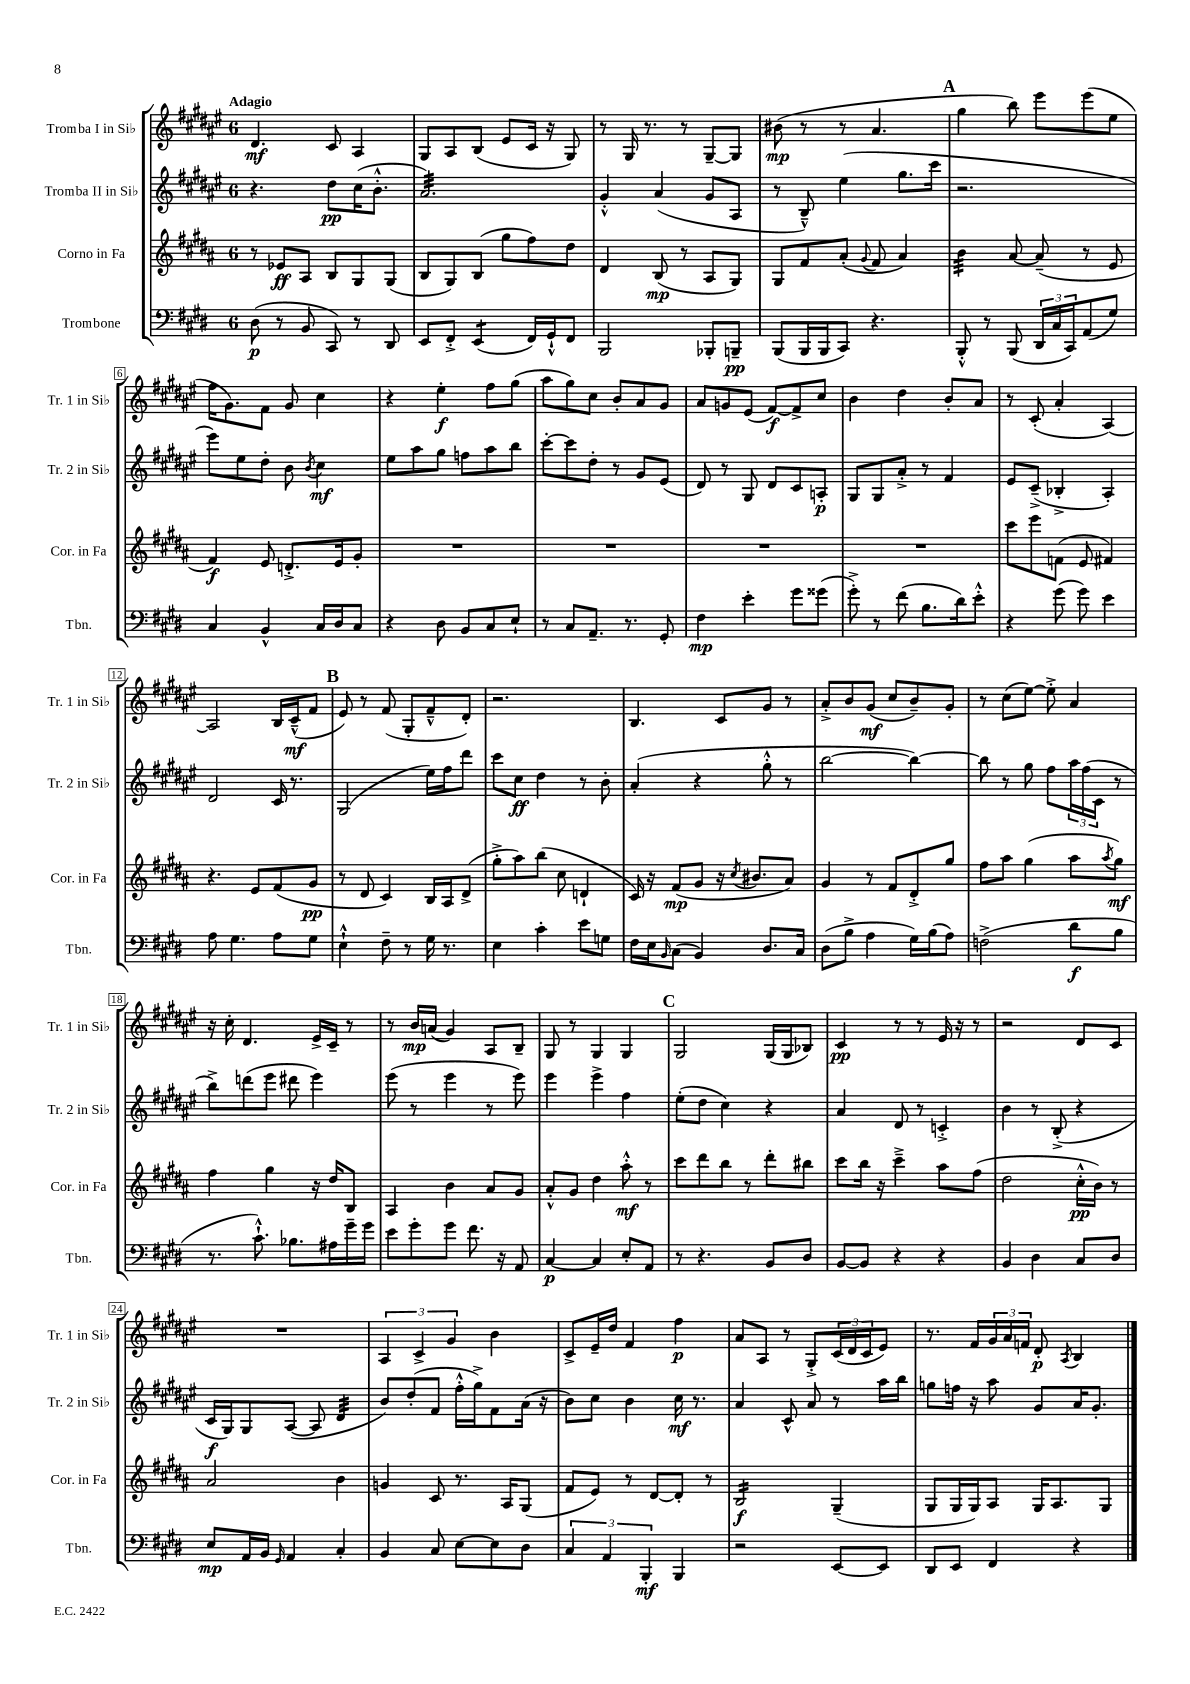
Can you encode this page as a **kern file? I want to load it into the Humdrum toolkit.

**kern	**kern	**kern	**kern
*staff4	*staff3	*staff2	*staff1
*clefF4	*clefG2	*clefG2	*clefG2
*k[f#c#g#d#]	*k[f#c#g#d#a#]	*k[f#c#g#d#a#e#]	*k[f#c#g#d#a#e#]
*M6/8	*M6/8	*M6/8	*M6/8
(8D#	8r	4.r	4.d#
8r	8e-	.	.
8BB	8A#	.	.
8CC#)	8B	8dd#	8c#
8r	8G#	(16cc#	4A#
.	.	8.b'^^	.
8DD#	(8G#	.	.
=	=	=	=
8EE	8B	2.a#)	8G#
8FF#'^	8G#)	.	8A#
(4EE	(8B	.	(8B
.	8gg#	.	8e#
16FF#)	8ff#)	.	16c#
16GG#`^^	.	.	16r
8FF#	8dd#	.	8G#)
=	=	=	=
2BBB	4d#	4g#'^^	8r
.	.	.	16G#
.	.	.	8.r
.	(8B	(4a#	.
.	8r	.	8r
8BBB-'	8A#	8g#	[8G#~
8BBB~	8G#)	8A#	8G#]
=	=	=	=
(8BBB	8G#	8r	(8b#
16BBB	8f#	8B~^^)	8r
16BBB	.	.	.
8CC#)	(8a#'	(4ee#	8r
.	8qqg#	.	.
4.r	8f#	.	4.a#
.	4a#)	8.gg#	.
.	.	16ccc#	.
=	=	=	=
8BBB'^^	4b	2.r	4gg#
8r	.	.	.
(8BBB	[8a#	.	8bb)
24DD#	(8a#~]	.	8eee#
24C#	.	.	.
24CC#)	.	.	.
(8AA	8r	.	(8eee#
8G#)	8e	.	8ee#
=	=	=	=
4C#	4f#)	8eee#)	16ff#
.	.	.	8.g#)
.	.	8ee#	.
4BB^^	8e	8dd#'	8f#
.	8.d'^	8b	8g#
.	.	8qb	.
16C#	.	4cc#	4cc#
16D#	16e	.	.
8C#	8g#'	.	.
=	=	=	=
4r	2.r	8ee#	4r
.	.	8aa#	.
8D#	.	8gg#	4ee#'
8BB	.	8ff	.
8C#	.	8aa#	8ff#
8E`	.	8bb	(8gg#
=	=	=	=
8r	2.r	[8ccc#'	8aa#
8C#	.	8ccc#]	8gg#)
8.AA~	.	8dd#'	8cc#
.	.	8r	8b'
8.r	.	.	.
.	.	8g#	8a#
8GG#'	.	(8e#	8g#
=	=	=	=
4F#	2.r	8d#)	8a#
.	.	8r	8g
4e'	.	8G#	(8e#
.	.	8d#	[8f#)
8g#	.	8c#	8f#^]
(8g##	.	8A'	8cc#
=	=	=	=
8g#'^)	2.r	8G#	4b
8r	.	8G#	.
(8f#	.	8a#'^	4dd#
8.B	.	8r	.
.	.	4f#	8b'
16d#)	.	.	.
8e'^^	.	.	8a#
=	=	=	=
4r	8ccc#	8e#	8r
.	8eee	(8c#~^	(8c#'
(8g#	(8f	4B-'^	4a#'
8g#)	8e	.	.
4e	4f#)	4A#')	[4A#)
=	=	=	=
8A	4.r	2d#	2A#]
4.G#	.	.	.
.	8e	.	.
8A	(8f#	16c#	16B
.	.	8.r	(16c#~^^
8G#	8g#	.	8f#
=	=	=	=
4E`^^	8r	(2G#	8e#)
.	8d#	.	8r
8F#~	4c#)	.	(8f#
8r	.	.	8G#'
16G#	16B	16ee#)	8f#~^^
8.r	16A#	16ff#	.
.	(8d#^	8ddd#	8d#')
=	=	=	=
4E	8gg#'^	8ccc#	2.r
.	8aa#)	8cc#	.
4c#'	(8bb	4dd#	.
.	8cc#	.	.
8e	4d`	8r	.
8G	.	8b'	.
=	=	=	=
16F#	16c#)	(4a#'	4.B
16E	16r	.	.
16qqBB	.	.	.
(8C#	(8f#	.	.
4BB)	8g#	4r	.
.	16r	.	8c#
.	8qcc#	.	.
.	8.b#	.	.
8.D#	.	8gg#'^^	8g#
.	8a#)	8r	8r
16C#	.	.	.
=	=	=	=
(8D#	4g#	[2bb	8a#'^
8B^	.	.	8b
4A	8r	.	(8g#
.	8f#	.	8cc#
16G#)	8d#'^	4bb_)	8b~)
(16B	.	.	.
8A)	8gg#	.	8g#'
=	=	=	=
(2F^	8ff#	8bb]	8r
.	8aa#	8r	(8cc#
.	(4gg#	8gg#	[8ee#)
.	.	8ff#	8ee#'^]
8d#	8aa#	24aa#	4a#
.	.	(24ff#	.
.	.	24c#	.
.	8qaa#	.	.
8B	8gg#)	8r	.
=	=	=	=
8.r	4ff#	8bb^)	16r
.	.	.	16cc#'
.	.	(8ddd	4.d#
8.c#`^^)	.	.	.
.	4gg#	8eee#	.
8.B-	.	8ddd#	.
.	16r	4eee#)	16e#^
16A#	16dd#	.	16c#~
16g#~	8B	.	8r
16g#	.	.	.
=	=	=	=
8e	4A#	(8eee#	8r
8g#'	.	8r	16b
.	.	.	(16a
8g#	4b	4eee#	4g#)
8.f#	.	.	.
.	8a#	8r	8A#
16r	.	.	.
8AA	8g#	8eee#)	8B~
=	=	=	=
[4C#	8a#'^^	4eee#	8G#
.	8g#	.	8r
4C#]	4dd#	4eee#^	4G#
8E'	8aa#'^^	4ff#	4G#
8AA	8r	.	.
=	=	=	=
8r	8ccc#	(8ee#'	2G#
4.r	8ddd#	8dd#	.
.	8bb	4cc#)	.
.	8r	.	.
8BB	8ddd#'	4r	(16G#
.	.	.	16G#
8D#	8bb#	.	8B-)
=	=	=	=
[8BB	8ccc#	4a#	4c#
8BB]	16bb	.	.
.	16r	.	.
4r	4ccc#~^	8d#	8r
.	.	8r	8r
4r	8aa#	4c'^	16e#
.	.	.	16r
.	(8ff#	.	8r
=	=	=	=
4BB	2dd#	4b	2r
4D#	.	8r	.
.	.	(8B'^	.
8C#	16cc#'^^	4r	8d#
.	16b)	.	.
8D#	8r	.	8c#
=	=	=	=
8E	2a#	16c#	2.r
.	.	16G#)	.
16AA	.	8G#	.
16BB	.	.	.
16qqGG#	.	.	.
4AA	.	([8A#	.
.	.	8A#]	.
4C#'	4b	4d#	.
=	=	=	=
4BB	4g	8b)	6A#
.	.	(8dd#'	.
.	.	.	6c#^
8C#	8c#	8f#	.
.	.	.	6g#
[8E	8.r	16ff#'^^	.
.	.	16gg#^)	.
8E]	.	8f#	4b
.	16A#	.	.
8D#	(8G#	(16a#	.
.	.	16r	.
=	=	=	=
6C#	8f#	8b)	8c#^
.	8e)	8cc#	16e#~
6AA	.	.	.
.	.	.	16dd#
.	8r	4b	4f#
6BBB'	.	.	.
.	[8d#	.	.
4BBB	8d#']	16cc#	4ff#
.	.	8.r	.
.	8r	.	.
=	=	=	=
2r	2B	4a#	8a#
.	.	.	8A#
.	.	8c#^^	8r
.	.	8a#	8G#'^
[8EE	(4G#~	8r	(24c#
.	.	.	24d#
.	.	.	24c#
8EE]	.	16aa#	8e#)
.	.	16bb	.
=	=	=	=
8DD#	8G#	8gg	8.r
8EE	16G#	16ff	.
.	16G#)	16r	16f#
4FF#	8A#	8aa#	24g#
.	.	.	24a#
.	.	.	24f
.	16G#	8g#	8d#'
.	8.A#	.	.
.	.	.	8qA#
4r	.	16a#	4B
.	.	8.g#'	.
.	8G#	.	.
==	==	==	==
*-	*-	*-	*-
